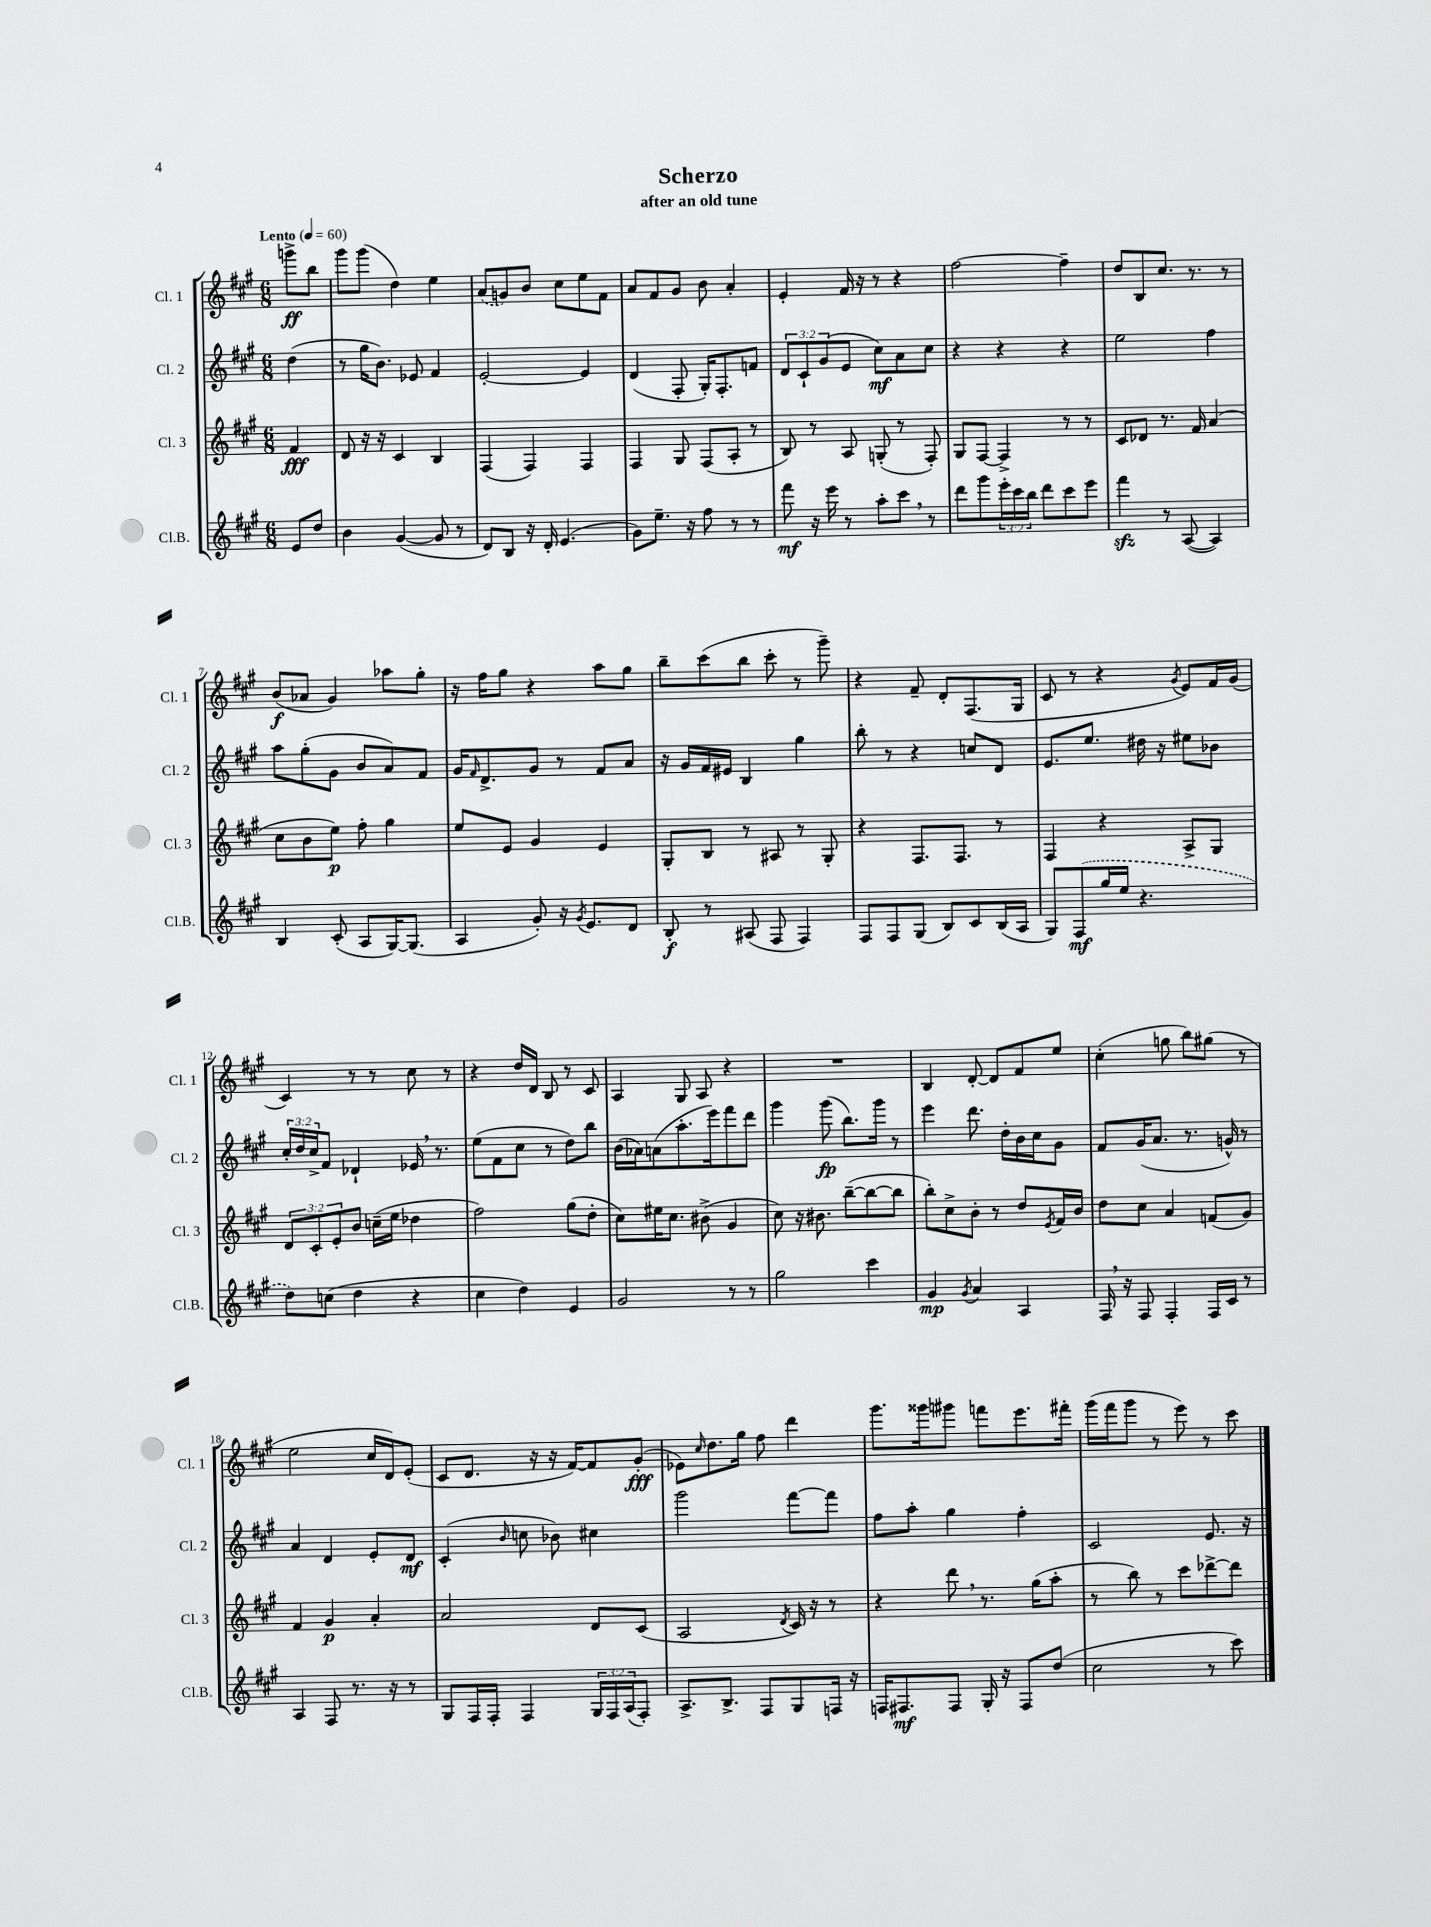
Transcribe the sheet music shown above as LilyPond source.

\header { title = "Scherzo" subtitle = "after an old tune" }
<<
\new StaffGroup <<
\new Staff = "s0" \with { instrumentName = "Cl. 1" shortInstrumentName = "Cl. 1" } {
    \clef treble \key a \major \numericTimeSignature \time 6/8 \partial 4 \tempo "Lento" 4 = 60
    g'''8->\ff b''8 |
    gis'''8 gis'''8( d''4) e''4 |
    \once \slurDashed a'8( g'8) b'8 cis''8 e''8 fis'8 |
    a'8 fis'8 gis'8 b'8 a'4-. |
    e'4-. fis'16 r16 r8 r4 |
    fis''2~ fis''4-- |
    d''8 b8 cis''8. r8. r8 |
    b'8\f( aes'8 gis'4) aes''8 gis''8-. |
    r16 fis''16 gis''8 r4 a''8 gis''8 |
    b''8-- cis'''8( b''8 cis'''8-. r8 gis'''8--) |
    r4 fis'8-- d'8-. fis8.( gis16 |
    cis'8 r8 r4 \acciaccatura { gis'8 } e'8) fis'16 gis'16( |
    cis'4) r8 r8 cis''8 r8 |
    r4 d''16 d'16 b8 r8 cis'8 |
    a4 gis8 a8 r4 |
    R2. |
    b4 d'8~-. d'8 fis'8 e''8 |
    cis''4-.( g''8 b''8) gis''8( r8 |
    e''2 cis''16 d'16) e'8-.( |
    cis'8 d'8. r16 r16 fis'16~) fis'8 gis'8-.\fff( |
    ees'8) \grace { cis''16 } d''8. gis''16 fis''8 d'''4 |
    gis'''8. gisis'''16 gis'''8 f'''8 e'''8. fis'''16-. |
    gis'''16( fis'''16 gis'''8 r8 e'''8) r8 cis'''8 \bar "|." |
}
\new Staff = "s1" \with { instrumentName = "Cl. 2" shortInstrumentName = "Cl. 2" } {
    \clef treble \key a \major \numericTimeSignature \time 6/8 \override Staff.TupletNumber.text = #tuplet-number::calc-fraction-text \partial 4
    d''4( |
    r8 gis''16 b'8.) ees'8 fis'4 |
    e'2~-. e'4 |
    d'4( fis8-. gis16-.) fis8.-. f'8 |
    \tuplet 3/2 { d'8 cis'8-! gis'8( } e'8 cis''8\mf) a'8 cis''8 |
    r4 r4 r4 |
    e''2 fis''4 |
    a''8 gis''8-.( gis'8 b'8 a'8) fis'8 |
    gis'16 \grace { fis'16 } d'8.-> gis'8 r8 fis'8 a'8 |
    r16 gis'16 fis'16 eis'16 b4 gis''4 |
    b''8-. r8 r4 c''8 d'8 |
    e'8. e''8. dis''16 r16 eis''8 bes'8 |
    \tuplet 3/2 { cis''16-. d''16 cis''16-> } fis'8 des'4-! ees'16 \breathe r8. |
    e''8( fis'8 cis''8 r8 d''8) b''8 |
    b'16( aes'16) a'8( a''8.-. e'''16) fis'''8 d'''8 |
    gis'''4 gis'''8\fp( b''8.) gis'''16 r8 |
    e'''4 d'''8. d''16-. b'16 cis''16 gis'8 |
    fis'8 gis'16( a'8. r8. g'16-^) r8 |
    a'4 d'4 e'8-. d'8\mf |
    cis'4-.( \grace { b'16 } c''8 bes'8) cis''4 |
    gis'''2 fis'''8~ fis'''8 |
    fis''8 a''8-. gis''4 fis''4-. |
    cis'2 e'8. r16 \bar "|." |
}
\new Staff = "s2" \with { instrumentName = "Cl. 3" shortInstrumentName = "Cl. 3" } {
    \clef treble \key a \major \numericTimeSignature \time 6/8 \override Staff.TupletNumber.text = #tuplet-number::calc-fraction-text \partial 4
    fis'4\fff |
    d'8 r16 r16 cis'4 b4 |
    fis4( fis4) fis4 |
    fis4 gis8 fis8( a8-. r8 |
    b8) r8 a8 g8-.( r8 fis8-.) |
    gis8 fis8~ fis4-> r8 r8 |
    cis'8 des'8 r8. fis'16 a'4( |
    cis''8 b'8 e''8\p) fis''8-. gis''4 |
    e''8 e'8 gis'4 e'4 |
    gis8-. b8 r8 ais8 r8 gis8-. |
    r4 fis8. fis8. r8 |
    fis4 r4 a8-> gis8 |
    \tuplet 3/2 { d'8 cis'8-. e'8-. } b'8 c''16--( e''16 des''4 |
    fis''2) gis''8( d''8-. |
    cis''8) eis''16 cis''8. bis'8->( gis'4 |
    cis''8) r16 bis'8. b''8~--( b''8~ b''8 |
    b''8-.) cis''8-> b'8-. r8 d''8 \acciaccatura { e'8 } fis'16 b'16 |
    d''8 cis''8 a'4 f'8( gis'8) |
    fis'4 gis'4\p a'4-. |
    a'2 d'8 cis'8( |
    a2 \acciaccatura { d'8 } cis'16) r16 r8 |
    r4 d'''8 \breathe r8. gis''16( a''8-. |
    r8 b''8) r8 cis'''8 des'''8~-> des'''8 \bar "|." |
}
\new Staff = "s3" \with { instrumentName = "Cl.B." shortInstrumentName = "Cl.B." } {
    \clef treble \key a \major \numericTimeSignature \time 6/8 \override Staff.TupletNumber.text = #tuplet-number::calc-fraction-text \partial 4
    e'8 d''8 |
    b'4 gis'4~( gis'8 r8 |
    d'8) b8 r16 d'16-. e'4.( |
    gis'8) e''8.-- r16 fis''8 r8 r8 |
    fis'''8\mf r16 e'''16 r8 a''8-. cis'''8 \breathe r8 |
    d'''8 gis'''8 \tuplet 3/2 { e'''16-. cis'''16 b''16 } d'''8 cis'''8 e'''8 |
    fis'''4\sfz r8 a8~( a4) |
    b4 cis'8-.( a8 gis16~) gis8.( |
    a4 gis'8-.) r16 \acciaccatura { gis'8 } e'8. d'8 |
    b8-.\f r8 ais8( fis8 fis4) |
    fis8 fis8 gis8( b8) cis'8 b16( a16 |
    gis8) \once \slurDashed fis8\mf( gis''16 e''16 r4. |
    d''8) c''8( d''4 r4 |
    cis''4 d''4) e'4 |
    gis'2 r8 r8 |
    gis''2 cis'''4 |
    gis'4\mp \acciaccatura { gis'8 } a'4 a4 |
    fis16 \breathe r16 fis8 fis4-. fis16 cis'16 r8 |
    a4 fis8 r8. r16 r8 |
    gis8 fis16 fis16-. fis4 \tuplet 3/2 { gis16 fis16 a16( } fis8-.) |
    a8.-> b8.-> fis8 gis8 f16 r16 |
    f16 fis8.\mf fis8 gis16-. r16 fis8 d''8( |
    cis''2 r8 cis'''8) \bar "|." |
}
>>
>>
